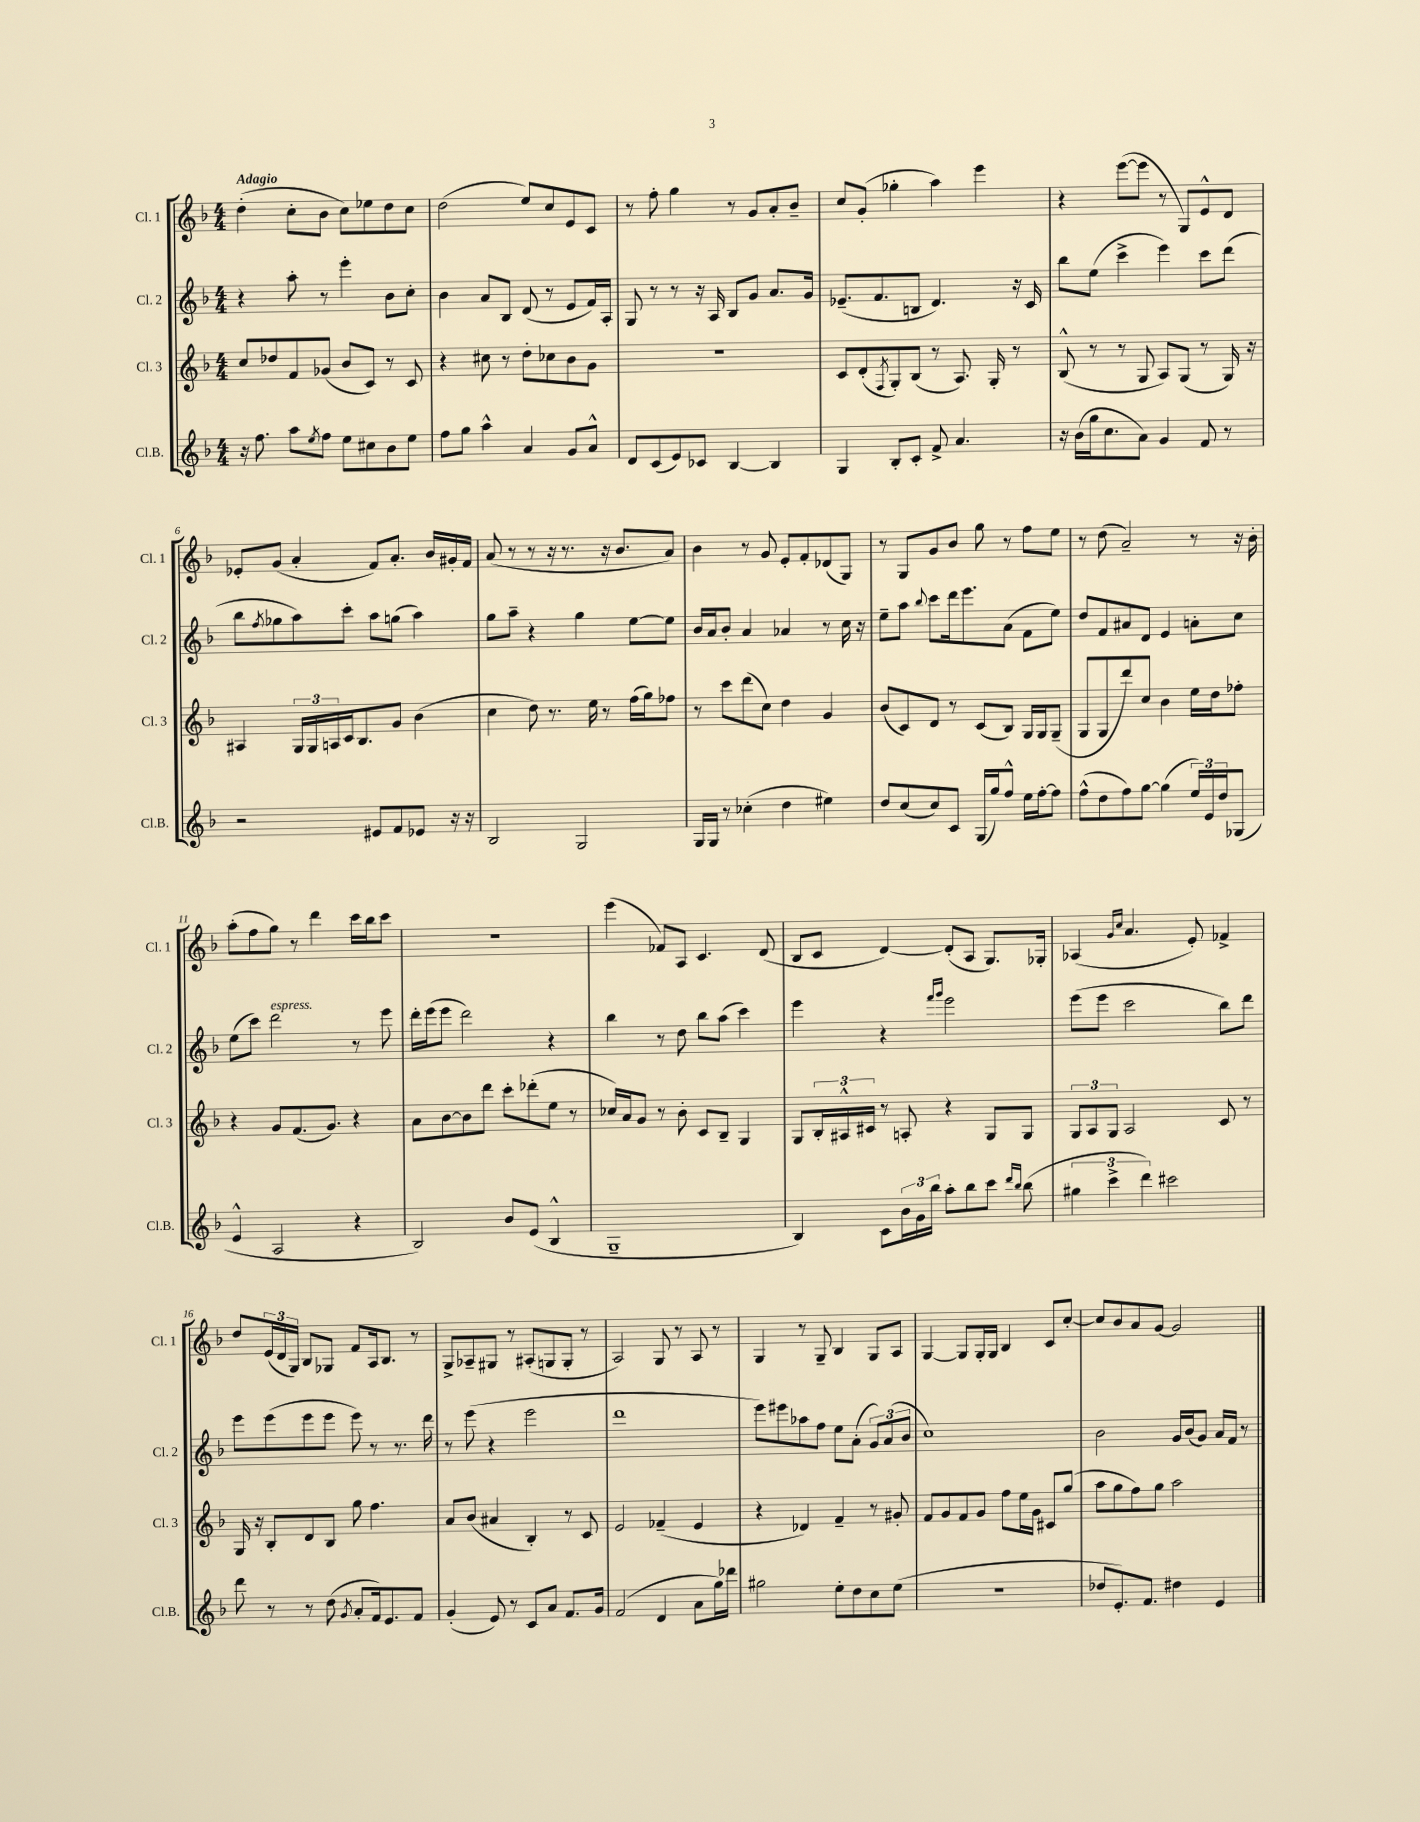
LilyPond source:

<<
\new StaffGroup <<
\new Staff = "s0" \with { instrumentName = "Cl. 1" shortInstrumentName = "Cl. 1" } {
    \clef treble \key f \major \numericTimeSignature \time 4/4 \tempo "Adagio"
    d''4-.( c''8-. bes'8 c''8) ees''8 d''8 c''8 |
    d''2( e''8) c''8 e'8 c'8 |
    r8 f''8-. g''4 r8 g'8 a'8-. bes'8-- |
    c''8 g'8-.( ges''4-. a''4) e'''4 |
    r4 e'''8~( e'''8 r8 g8) e'8-^ d'8 |
    ees'8-. g'8( a'4-. f'8) a'8.-. bes'16 gis'16-. f'16 |
    a'8( r8 r8 r16 r8. r16 bes'8. a'8) |
    bes'4 r8 g'8 e'8-. f'8-. des'8( g8) |
    r8 g8 g'8 bes'8 g''8 r8 f''8 e''8 |
    r8 d''8( a'2--) r8 r16 bes'16-. |
    a''8-.( f''8 g''8) r8 d'''4 c'''16 bes''16 c'''8 |
    R1 |
    e'''4( fes'8) a8 c'4. d'8( |
    bes8 c'8 d'4~) d'8-.( a8 g8.) ges16-. |
    aes4( \grace { g'16 c''16 } a'4. e'8-.) fes'4-> |
    d''8 \tuplet 3/2 { e'16( d'16 g16) } bes8 ges8 f'8 a16 bes8. r8 |
    g8-> aes8-- gis8 r8 ais8-.( g8 g8-. r8 |
    a2) g8 r8 a8 r8 |
    g4 r8 g8-- bes4 g8 a8 |
    g4~ g8 g16-. g16 bes4 c'8 c''8~-. |
    c''8 bes'8 a'8 g'8~ g'2 \bar "|." |
}
\new Staff = "s1" \with { instrumentName = "Cl. 2" shortInstrumentName = "Cl. 2" } {
    \clef treble \key f \major \numericTimeSignature \time 4/4
    r4 a''8-. r8 e'''4-. bes'8 c''8-. |
    bes'4 a'8 bes8 d'8( r8 e'8 f'16) a16-. |
    g8 r8 r8 r16 a16 bes8 g'8 a'8. g'16 |
    ees'8.--( f'8. b8 d'4.) r16 c'16 |
    bes''8 e''8( c'''4-> e'''4) c'''8 d'''8( |
    bes''8 \acciaccatura { f''8 } ges''8 a''8) c'''8-. a''8 g''8( a''4) |
    g''8 a''8-- r4 g''4 e''8~ e''8 |
    bes'16 a'16 bes'8-. a'4 aes'4 r8 c''16 r16 |
    e''8-- a''8 \appoggiatura { bes''8 } c'''8 d'''16 e'''8. a'8( f'8 e''8) |
    d''8 f'8 ais'8 d'8 e'4 a'8-. c''8 |
    e''8( c'''8) d'''2^\markup { \italic "espress." } r8 e'''8 |
    d'''16-. e'''16( e'''8 d'''2) r4 |
    bes''4 r8 d''8 bes''8 a''8( c'''4) |
    e'''4 r4 \grace { f'''16 g'''16 } e'''2 |
    e'''8( e'''8 c'''2 bes''8) d'''8 |
    e'''8 e'''8( e'''8 e'''8 e'''8) r8 r8. d'''16 |
    r8 e'''8( r4 e'''2 |
    d'''1 |
    e'''8) eis'''8 aes''8 f''8 e''8 a'8-.( \tuplet 3/2 { g'8) a'8( bes'8 } |
    c''1) |
    bes'2 g'16 bes'16( g'8) a'16 f'16 r8 \bar "|." |
}
\new Staff = "s2" \with { instrumentName = "Cl. 3" shortInstrumentName = "Cl. 3" } {
    \clef treble \key f \major \numericTimeSignature \time 4/4
    c''8 des''8 f'8 ges'8( bes'8 c'8) r8 c'8 |
    r4 cis''8 r8 d''8-. ces''8 bes'8 g'8 |
    R1 |
    c'8 d'8-.( \acciaccatura { f8 } g8-.) bes8( r8 a8.) g16-. r8 |
    bes8-^( r8 r8 g8 a8) g8( r8 g16) r16 |
    ais4 \tuplet 3/2 { g16 g16 a16 } c'16 bes8. g'8 bes'4( |
    c''4 d''8) r8. e''16 r8 f''16( g''16) fes''8 |
    r8 c'''8 d'''8( c''8) d''4 g'4 |
    bes'8( c'8) d'8 r8 c'8( bes8) g16 g16 g8--( |
    g8 g8 d'''8) c''8 bes'4 e''16 d''16 fes''8-. |
    r4 g'8 f'8.( g'8.) r4 |
    a'8 bes'8~ bes'8 d'''8 c'''8-. des'''8-.( e''8 r8 |
    ces''16) a'16 g'8 r8 bes'8-. c'8 bes8-- g4 |
    g8 \tuplet 3/2 { bes16-. ais16-^ cis'16 } r8 a8-. r4 g8 g8 |
    \tuplet 3/2 { g8 a8 g8 } a2 c'8 r8 |
    g16 r16 bes8-. d'8 bes8 g''8 f''4. |
    a'8 bes'8( ais'4 bes4-.) r8 c'8 |
    e'2 fes'4--( e'4 |
    r4 des'4) f'4-- r8 gis'8-. |
    f'8 g'8 f'8 g'8 f''8 e''16 g'16 cis'8 g''8( |
    a''8 g''8 f''8) g''8 a''2 \bar "|." |
}
\new Staff = "s3" \with { instrumentName = "Cl.B." shortInstrumentName = "Cl.B." } {
    \clef treble \key f \major \numericTimeSignature \time 4/4
    r16 f''8. a''8 \acciaccatura { e''8 } f''8 e''8 cis''8 bes'8 e''8 |
    f''8 g''8 a''4-^ a'4 g'8 a'8-^ |
    d'8 c'8( e'8) ces'8 bes4~ bes4 |
    g4 bes8-. c'8-. f'8-> a'4. |
    r16 bes'16( g''16 c''8. a'8) g'4 f'8 r8 |
    r2 eis'8 f'8 ees'8 r16 r16 |
    bes2 g2 |
    g16 g16 r8 ces''4-.( d''4 eis''4) |
    d''8 c''8( c''8) c'8 g16( g''16) f''8-^ e''16 f''16~-. f''8 |
    f''8-^( d''8 f''8) g''8~ g''4( \tuplet 3/2 { e''16) e'16 d''16 } ges8( |
    e'4-^ a2 r4 |
    bes2) bes'8 e'8( bes4-^ |
    g1-- |
    bes4) c'8 \tuplet 3/2 { bes'16 g'16 bes''16 } a''8-. bes''8 c'''8 \grace { d'''16 bes''16 } bes''8( |
    \tuplet 3/2 { gis''4 c'''4-> d'''4) } cis'''2 |
    d'''8 r8 r8 d''8( \acciaccatura { g'8 } a'8-. f'16) e'8. f'8 |
    g'4-.( e'8) r8 c'8 a'8 f'8. g'16 |
    f'2( d'4 a'8 g''16) des'''16 |
    gis''2 e''8-. d''8 c''8 e''8( |
    R1 |
    des''8 e'8.-.) f'8. dis''4 e'4 \bar "|." |
}
>>
>>
